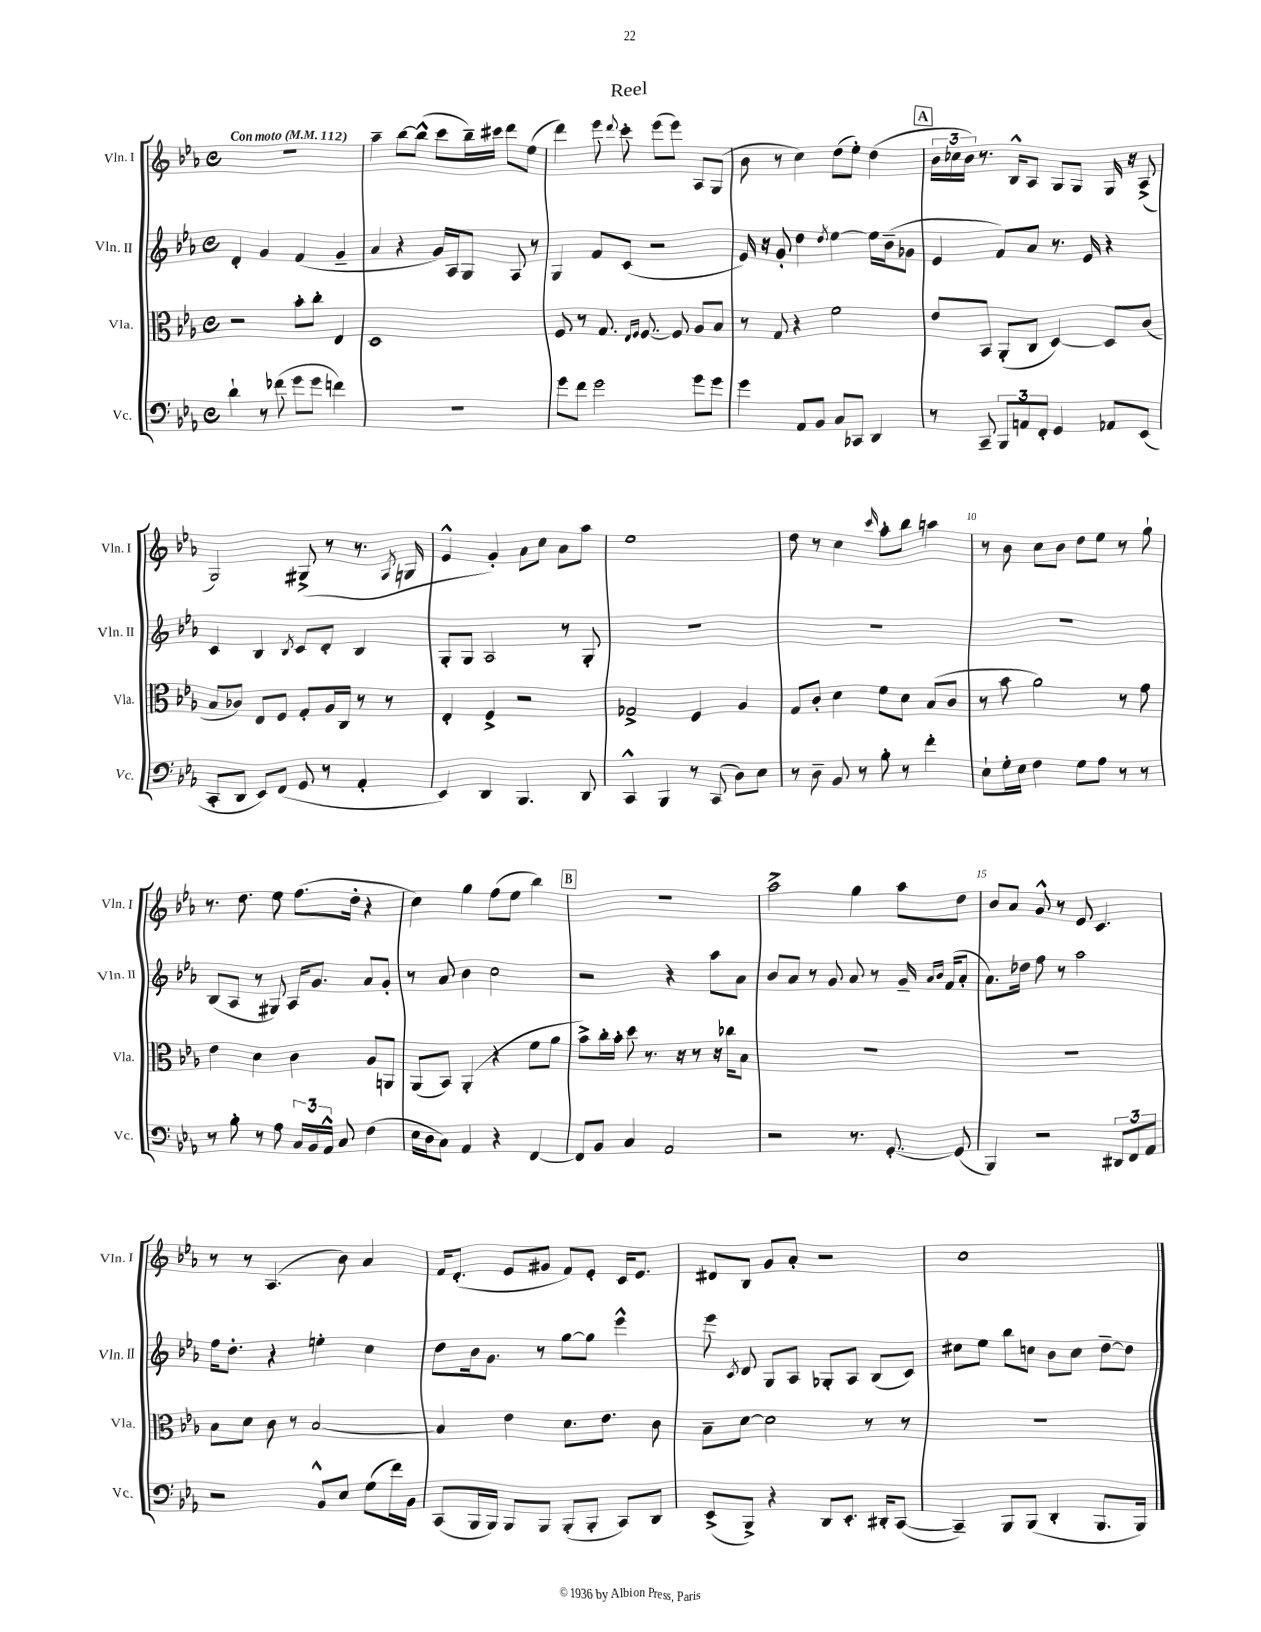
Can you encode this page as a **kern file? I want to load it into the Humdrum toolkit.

**kern	**kern	**kern	**kern
*part4	*part3	*part2	*part1
*staff4	*staff3	*staff2	*staff1
*I"Vc.	*I"Vla.	*I"Vln. II	*I"Vln. I
*I'Vc.	*I'Vla.	*I'Vln. II	*I'Vln. I
*clefF4	*clefC3	*clefG2	*clefG2
*k[b-e-a-]	*k[b-e-a-]	*k[b-e-a-]	*k[b-e-a-]
*M4/4	*M4/4	*M4/4	*M4/4
*met(c)	*met(c)	*met(c)	*met(c)
*MM112	*MM112	*MM112	*MM112
=1	=1	=1	=1
!	!	!	!LO:TX:a:B:t=Con moto
4d`\	2r	4d'/	1r
8r	.	4g/	.
(8f-X\	.	.	.
8g\L	8b-'\L	(4f/	.
8g\J	8cc'\J	.	.
4fn\)	4E-/	4g~/	.
=2	=2	=2	=2
1r	1D	4a-/	4aa-~\
.	.	4r	[8bb-\L
.	.	.	(8bb-^^\J]
.	.	16g/LL)	8ccc\L
.	.	16A-/J	.
.	.	8G/J	16bb-~\L)
.	.	.	16ccc#X\JJ
.	.	8A-/	8ddd\L
.	.	8r	(8ee-\J
=3	=3	=3	=3
8g\L	8F/	4G/	4ddd\)
8f\J	8r	.	.
2g\	8.G/	8f/L	8eee-\
.	.	.	8qqddd/
.	.	(8c/J	8ccc'\
.	16qqE-/LL	.	.
.	16qqF/JJ	.	.
.	[8.F/	.	.
.	.	2r	(8eee-\L
.	8F/]	.	8eee-\J)
8g\L	8A-/L	.	8A-/L
8g\J	8B-/J	.	(8G/J
=4	=4	=4	=4
4g\	8r	16e-/)	8b-\
.	.	16r	.
.	8G/	8g'/	8r
8AA-/L	4r	4dd\	4cc\)
8BB-/J	.	.	.
.	.	8qdd/	.
8C/L	2f\	[4ee-\	(8dd\L
8CC-X/J	.	.	8ee-'\J)
4DD/	.	16ee-\LL]	(4dd\
.	.	(16b-~\J	.
.	.	8g-X\J	.
!!LO:REH:place=s1:t=A
=5	=5	=5	=5
8r	8e-/L	4e-/	24b-\LL
.	.	.	24cc-X\
.	.	.	24b-\JJ)
8CC~/	8BB-/J	.	8.r
12BBB-/L	(8AA-'/L	8f/L)	.
.	.	.	16B-^^/KL
12AAn/	.	.	.
.	8C/J	8a-/J	8A-/J
12FF'/J	.	.	.
4GG/	[4D/)	8.r	8G/L
.	.	.	8G/J
.	.	16e-/	.
8AA-X/L	8D/L]	4r	16G/
.	.	.	16r
(8EE-/J	(8c/J	.	(8A-^/
!!LO:LB:g=z
=6	=6	=6	=6
8CC'/L	8B-/L	4c/	2G/)
8DD/J	8c-X/J)	.	.
8EE-/L)	8E-/L	4B-/	.
(8FF/J	8F/J	.	.
.	.	8qB-/	.
8GG/	8G'/L	8c/L	(8G#X^/
8r	16A-/L	8d'/J	8r
.	16C/JJ	.	.
4AA-'/	8r	4B-/	8.r
.	8r	.	.
.	.	.	8qA-/
.	.	.	16Gn/
=7	=7	=7	=7
4EE-/)	4E-'/	8G'/L	4e-^^/
.	.	8G/J	.
4DD/	4F^/	2A-/	4g'/)
4.BBB-/	2r	.	8a-\L
.	.	.	8cc\J
.	.	8r	8a-\L
8DD/	.	8G'/	8aa-\J
=8	=8	=8	=8
4CC^^/	2G-X^/	1r	1ee-
4BBB-/	.	.	.
8r	4F/	.	.
(8CC/	.	.	.
8D\L)	4A-/	.	.
8E-\J	.	.	.
=9	=9	=9	=9
8r	8G/L	1r	8dd\
8D~\	8c'/J	.	8r
8BB-/	4d\	.	4cc\
8r	.	.	.
.	.	.	16qqccc/
8B-'\	8f\L	.	8aa-'\L
8r	8d\J	.	8bb-\J
4f'\	(8B-/L	.	4aan\
.	8c/J	.	.
=10	=10	=10	=10
8E-`\L	8r	1r	8r
16G'\L	8b-\	.	8b-\
16E-\JJ	.	.	.
4F\	2a-\)	.	8cc\L
.	.	.	8b-\J
8G\L	.	.	8dd\L
8A-\J	.	.	8ee-\J
8r	8r	.	8r
8r	8g\	.	8gg`\
!!LO:LB:g=z
=11	=11	=11	=11
8r	4e-\	(8B-/L	8.r
8B-'\	.	8A-/J	.
.	.	.	8.dd\
8r	4d\	8r	.
8A-\	.	8G#X/)	8ee-\
24C/LL	4c\	16A-/KL	(8.ff\L
24BB-/	.	.	.
.	.	8.g/J	.
24AA-^^/JJ	.	.	.
8C/	.	.	.
.	.	.	16dd'\Jk
(4F\	8A-/L	8a-/L	4r
.	8AAn/J	8g'/J	.
=12	=12	=12	=12
16E-\LL	(8AA-/L	8r	4cc\)
16D\J	.	.	.
8C\J)	8BB-/J)	8a-/	.
4AA-/	(4AA-'/	4b-\	4gg\
4r	4r	2cc\	(8ff\L
.	.	.	8ee-\J
[4FF/	8f\L	.	4bb-\)
.	8a-\J	.	.
!!LO:REH:place=s1:t=B
=13	=13	=13	=13
8FF/L]	8b-^\L)	2r	1r
8BB-/J	16cc'\L	.	.
.	16b-'\JJ	.	.
4C/	8dd\	.	.
.	8.r	.	.
2AA-/	.	4r	.
.	16r	.	.
.	8r	.	.
.	16r	8aa-\L	.
.	16cc-X\KL	.	.
.	8B-\J	8a-\J	.
=14	=14	=14	=14
2r	1r	8b-/L	2aa-^\
.	.	8a-/J	.
.	.	8r	.
.	.	8g/	.
8.r	.	8a-/	4gg\
.	.	8r	.
[8.GG'/	.	.	.
.	.	16g~/	8aa-\L
.	.	16qqa-/LL	.
.	.	16qqb-/JJ	.
.	.	(16f/KL	.
(8GG/]	.	8a-'/J	8dd\J
=15	=15	=15	=15
4BBB-/)	1r	8.a-\L)	8b-/L
.	.	.	8a-/J
.	.	16dd-X\Jk	.
2r	.	8ff\	8g^^/
.	.	8r	8r
.	.	2aa-\	8e-/
.	.	.	4.c/
12DD#X/L	.	.	.
12FF/	.	.	.
12AA-/J	.	.	.
!!LO:LB:g=z
=16	=16	=16	=16
2r	8B-\L	16ff\KL	8r
.	.	8.dd'\J	.
.	8d\J	.	8r
.	8c\	4r	(4.A-/
.	8r	.	.
8BB-^^/L	[2B-/	4een'\	.
8E-/J	.	.	8b-\)
(8G\L	.	4cc\	4a-/
16f\L)	.	.	.
16BB-\JJ	.	.	.
=17	=17	=17	=17
(8CC/L	4B-/]	8dd\L	16f/KL
.	.	.	(8.d'/J
16BBB-/L	.	16b-\k	.
16BBB-/JJ)	.	8.g\J	.
8BBB-/L	4e-\	.	8e-/L
8BBB-/J	.	8r	8g#X/J
(8BBB-'/L	8.d\L	[8gg\L	8f/L)
8BBB-'/J	.	8gg\J]	8e-'/J
.	8.e-\J	.	.
8CC/L)	.	4eee-^^\	16c/KL
.	.	.	8.e-/J
8DD/J	8c\	.	.
=18	=18	=18	=18
(8EE-^/L	8B-~\L	8eee-\	8d#X/L
.	.	8qc/	.
8BBB-^/J)	[8d\J	8d/	8B-/J
4r	2d\]	8G/L	8g/L
.	.	8A-/J	8a-'/J
8DD/L	.	8G-X'/L	2r
8.EE-'/J	.	8A-/J	.
.	8r	(8B-/L	.
16DD#X'/KL	.	.	.
([8CC/J	8r	8c/J)	.
=19	=19	=19	=19
4CC~/])	1r	8cc#X\L	1cc
.	.	8ee-\J	.
8BBB-/L	.	8bb-\L	.
(8BBB-/J	.	8ccn\J	.
4DD'/	.	8b-\L	.
.	.	8cc\J	.
8.BBB-/L	.	[8dd~\L	.
.	.	8dd\J]	.
16BBB-/Jk)	.	.	.
==	==	==	==
*-	*-	*-	*-
